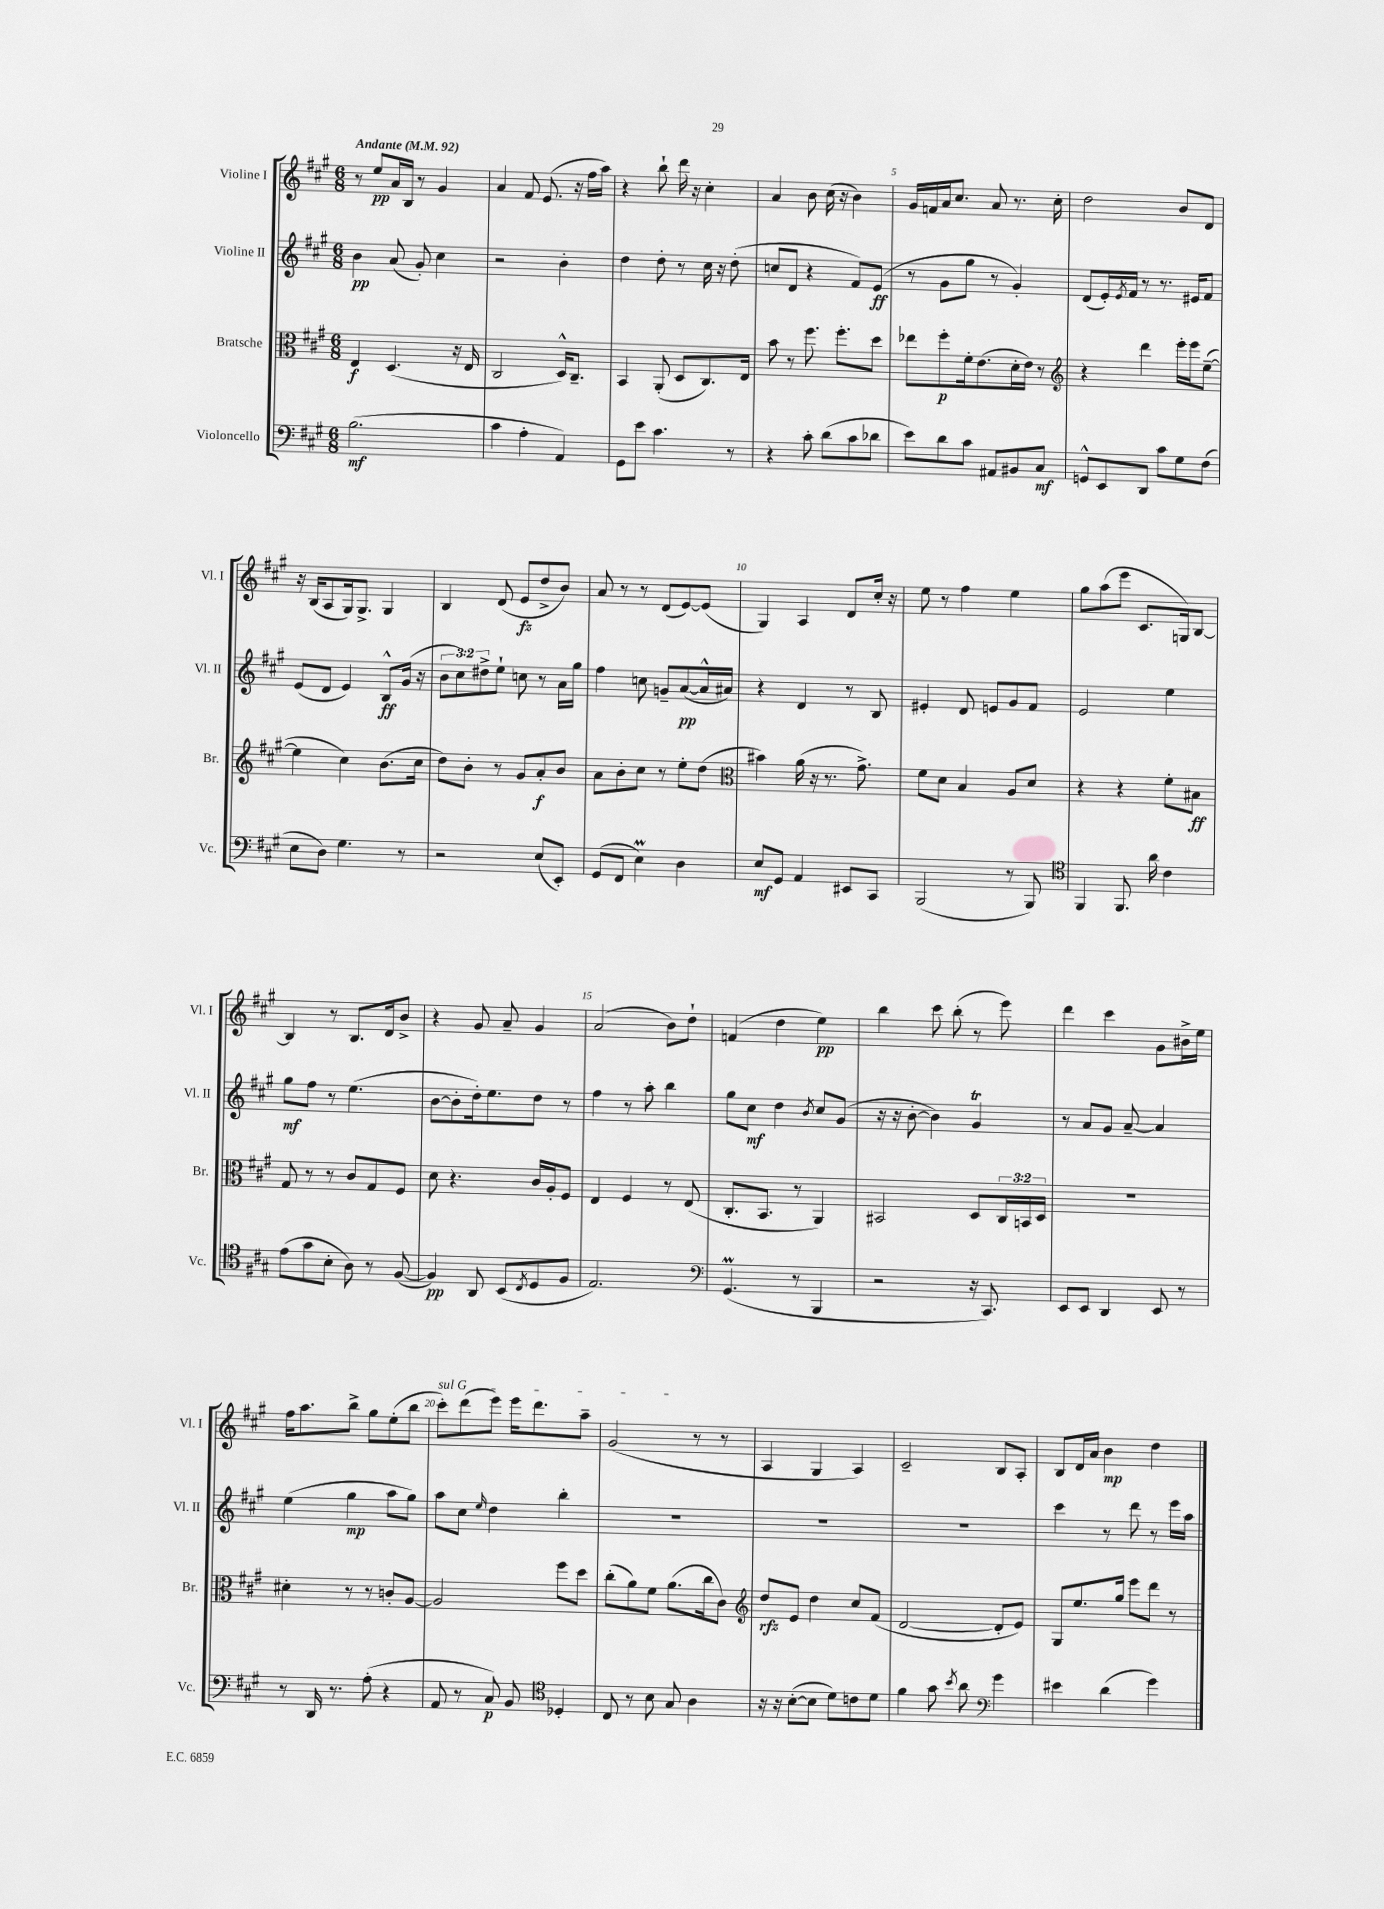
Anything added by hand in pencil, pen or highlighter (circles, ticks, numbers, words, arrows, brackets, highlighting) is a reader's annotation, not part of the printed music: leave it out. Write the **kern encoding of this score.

**kern	**dynam	**kern	**dynam	**kern	**dynam	**kern	**dynam
*part4	*part4	*part3	*part3	*part2	*part2	*part1	*part1
*staff4	*staff4	*staff3	*staff3	*staff2	*staff2	*staff1	*staff1
*I"Violoncello	*	*I"Bratsche	*	*I"Violine II	*	*I"Violine I	*
*I'Vc.	*	*I'Br.	*	*I'Vl. II	*	*I'Vl. I	*
*clefF4	*	*clefC3	*	*clefG2	*	*clefG2	*
*k[f#c#g#]	*	*k[f#c#g#]	*	*k[f#c#g#]	*	*k[f#c#g#]	*
*M6/8	*	*M6/8	*	*M6/8	*	*M6/8	*
*MM92	*	*MM92	*	*MM92	*	*MM92	*
=1	=1	=1	=1	=1	=1	=1	=1
!	!	!	!	!	!	!LO:TX:a:B:t=Andante	!
(2.B\	mf	4E/	f	4b\	pp	8r	.
.	.	.	.	.	.	8ee/L	pp
.	.	(4.D/	.	(8a/	.	16a/L	.
.	.	.	.	.	.	16B/JJ	.
.	.	.	.	8g#'/)	.	8r	.
.	.	.	.	4cc#\	.	4g#/	.
.	.	16r	.	.	.	.	.
.	.	16E/	.	.	.	.	.
=2	=2	=2	=2	=2	=2	=2	=2
4c#\	.	2C#/	.	2r	.	4a/	.
4A'\	.	.	.	.	.	8f#/	.
.	.	.	.	.	.	(8.e/	.
4AA/)	.	16D^^/KL)	.	4b'\	.	.	.
.	.	8.C#~/J	.	.	.	16r	.
.	.	.	.	.	.	16ff#\LL	.
.	.	.	.	.	.	16aa\JJ)	.
=3	=3	=3	=3	=3	=3	=3	=3
8GG#\L	.	4BB/	.	4dd\	.	4r	.
8e\J	.	.	.	.	.	.	.
4.c#\	.	(8AA'/	.	8dd'\	.	8bb`\	.
.	.	8D/L	.	8r	.	16ddd\	.
.	.	.	.	.	.	16r	.
.	.	8.C#/)	.	16cc#\	.	4cc#'\	.
.	.	.	.	16r	.	.	.
8r	.	.	.	(8dd'\	.	.	.
.	.	16E/Jk	.	.	.	.	.
=4	=4	=4	=4	=4	=4	=4	=4
4r	.	8b\	.	8ccn/L	.	4a/	.
.	.	8r	.	8d/J	.	.	.
8c#'\	.	8.ff#\	.	4r	.	8b\	.
(8d\L	.	.	.	.	.	(16cc#\	.
.	.	8.ff#'\L	.	.	.	16r	.
8c#\	.	.	.	8f#/L)	.	4b\)	.
8d-X\J	.	8dd\J	.	(8e/J	ff	.	.
=5	=5	=5	=5	=5	=5	=5	=5
8e\L)	.	8ee-X\L	.	8r	.	16g#/LL	.
.	.	.	.	.	.	16fn/	.
8d\	.	8ff#'\	p	8g#\L	.	16a/J	.
.	.	.	.	.	.	8.cc#/J	.
8c#\J	.	16f#'\k	.	8gg#\J	.	.	.
.	.	(8.e\	.	.	.	.	.
8AA#X/L	.	.	.	8r	.	8a/	.
8BB#X/	.	16d'\L	.	4g#'/)	.	8.r	.
.	.	16e\JJ)	.	.	.	.	.
8C#/J	mf	8r	.	.	.	.	.
.	.	.	.	.	.	16cc#'\	.
=6	=6	=6	=6	=6	=6	=6	=6
*	*	*clefG2	*	*	*	*	*
8GGn^^/L	.	4r	.	(8d/L	.	2dd\	.
8EE/	.	.	.	16e'/L)	.	.	.
.	.	.	.	8qe/	.	.	.
.	.	.	.	16f#/JJ	.	.	.
8DD/J	.	4ddd\	.	8r	.	.	.
8c#\L	.	.	.	8.r	.	.	.
8G#\	.	16eee'\LL	.	.	.	8b/L	.
.	.	16eee\J	.	16e#X/KL	.	.	.
(8F#\J	.	([8ee~\J	.	8f#/J	.	8d/J	.
!!LO:LB:g=z
=7	=7	=7	=7	=7	=7	=7	=7
8E\L	.	4ee\]	.	(8e/L	.	16r	.
.	.	.	.	.	.	(16B/KL	.
8D\J)	.	.	.	8d/J	.	8A/	.
4.G#\	.	4cc#\)	.	4e/)	.	16G#/k)	.
.	.	.	.	.	.	8.G#^/J	.
.	.	(8.b\L	.	8B^^/L	ff	4G#/	.
8r	.	.	.	(16g#/Jk	.	.	.
.	.	16cc#\Jk	.	16r	.	.	.
=8	=8	=8	=8	=8	=8	=8	=8
2r	.	8dd\L)	.	12b\L	.	4B/	.
.	.	.	.	12cc#\)	.	.	.
.	.	8b'\J	.	.	.	.	.
.	.	.	.	12dd#X^\	.	.	.
.	.	8r	.	8ee`\J	.	(8d/	.
.	.	8g#/L	.	8ccn\	.	8e/L	fz
(8E/L	.	8a'/	f	8r	.	8dd^/	.
8EE'/J)	.	8b/J	.	16a\LL	.	8b/J)	.
.	.	.	.	16gg#\JJ	.	.	.
=9	=9	=9	=9	=9	=9	=9	=9
(8GG#/L	.	8a\L	.	4ff#\	.	8a/	.
8FF#/J	.	8b'\	.	.	.	8r	.
4EM\)	.	8cc#\J	.	8ccn\	.	8r	.
.	.	8r	.	8gn~/L	.	(8d/L	.
4D\	.	8ee'\L	.	([8a/	pp	[8e/)	.
.	.	(8dd\J	.	16a^^/L]	.	(8e/J]	.
.	.	.	.	16a#X/JJ)	.	.	.
=10	=10	=10	=10	=10	=10	=10	=10
*	*	*clefC3	*	*	*	*	*
8E/L	mf	4b#X\)	.	4r	.	4G#/)	.
8GG#/J	.	.	.	.	.	.	.
4AA/	.	(16a\	.	4d/	.	4A/	.
.	.	16r	.	.	.	.	.
.	.	8.r	.	.	.	.	.
8EE#X/L	.	.	.	8r	.	8d/L	.
.	.	8.g#^\)	.	.	.	.	.
8CC#/J	.	.	.	8B/	.	16cc#'/Jk	.
.	.	.	.	.	.	16r	.
=11	=11	=11	=11	=11	=11	=11	=11
(2BBB/	.	8f#\L	.	4e#X'/	.	8ee\	.
.	.	8d\J	.	.	.	8r	.
.	.	4B/	.	8d/	.	4ff#\	.
.	.	.	.	8en/L	.	.	.
8r	.	8A/L	.	8g#/	.	4ee\	.
8BBB/)	.	8d/J	.	8f#/J	.	.	.
=12	=12	=12	=12	=12	=12	=12	=12
*clefC4	*	*	*	*	*	*	*
4FF#/	.	4r	.	2e/	.	8gg#\L	.
.	.	.	.	.	.	(8aa\	.
8.FF#/	.	4r	.	.	.	8eee\J	.
.	.	.	.	.	.	8.c#/L	.
16a\	.	.	.	.	.	.	.
4c#\	.	8f#'\L	.	4ee\	.	.	.
.	.	.	.	.	.	16Gn/k)	.
.	.	8B#X\J	ff	.	.	[8B/J	.
!!LO:LB:g=z
=13	=13	=13	=13	=13	=13	=13	=13
(8e\L	.	8G#/	.	8gg#\L	mf	4B/]	.
8g#\	.	8r	.	8ff#\J	.	.	.
8B'\J	.	8r	.	8r	.	8r	.
8A\)	.	8c#/L	.	(4.ee\	.	8.B/L	.
8r	.	8G#/	.	.	.	.	.
.	.	.	.	.	.	16d/k	.
([8F#/	.	8F#/J	.	.	.	8b^/J	.
=14	=14	=14	=14	=14	=14	=14	=14
4F#/])	pp	8d\	.	[8b\L	.	4r	.
.	.	4.r	.	8b'\]	.	.	.
8AA/	.	.	.	16dd'\k)	.	8g#/	.
.	.	.	.	8.ee\	.	.	.
(8BB/L	.	.	.	.	.	8a~/	.
8qC#/	.	.	.	.	.	.	.
8D/	.	16c#/LL	.	8dd\J	.	4g#/	.
.	.	16A'/J	.	.	.	.	.
8F#/J	.	8F#/J	.	8r	.	.	.
=15	=15	=15	=15	=15	=15	=15	=15
2.E/)	.	4E/	.	4ff#\	.	(2a/	.
.	.	4F#/	.	8r	.	.	.
.	.	.	.	8aa'\	.	.	.
.	.	8r	.	4bb\	.	8b\L)	.
.	.	(8E/	.	.	.	8dd`\J	.
=16	=16	=16	=16	=16	=16	=16	=16
*clefF4	*	*	*	*	*	*	*
(4.GG#m/	.	8.C#'/L	.	8gg#\L	.	(4fn/	.
.	.	.	.	8cc#\J	mf	.	.
.	.	8.BB/J	.	.	.	.	.
.	.	.	.	4dd\	.	4dd\	.
8r	.	8r	.	.	.	.	.
.	.	.	.	8qb/	.	.	.
4BBB/	.	4AA/)	.	8cc#/L	.	4ee\)	pp
.	.	.	.	(8g#/J	.	.	.
=17	=17	=17	=17	=17	=17	=17	=17
2r	.	2BB#X/	.	16r	.	4bb\	.
.	.	.	.	16r	.	.	.
.	.	.	.	[8b'\	.	.	.
.	.	.	.	4b\])	.	8ccc#\	.
.	.	.	.	.	.	(8bb'\	.
16r	.	8D/L	.	4g#t/	.	8r	.
8.CC#/)	.	.	.	.	.	.	.
.	.	24C#/L	.	.	.	8eee\)	.
.	.	24BBn/	.	.	.	.	.
.	.	24D/JJ	.	.	.	.	.
=18	=18	=18	=18	=18	=18	=18	=18
8EE/L	.	2.r	.	8r	.	4ddd\	.
8EE/J	.	.	.	8a/L	.	.	.
4DD/	.	.	.	8g#/J	.	4ccc#\	.
.	.	.	.	[8a~/	.	.	.
8EE/	.	.	.	4a/]	.	8g#\L	.
8r	.	.	.	.	.	16b#X^\L	.
.	.	.	.	.	.	16ee\JJ	.
!!LO:LB:g=z
=19	=19	=19	=19	=19	=19	=19	=19
8r	.	4d#X'\	.	(4ee\	.	16ff#\KL	.
.	.	.	.	.	.	8.aa\	.
16DD/	.	.	.	.	.	.	.
8.r	.	.	.	.	.	.	.
.	.	8r	.	4gg#\	mp	8bb^\J	.
(8A'\	.	8r	.	.	.	8gg#\L	.
4r	.	8cn'/L	.	8aa\L	.	(8ee'\	.
.	.	[8A/J	.	8gg#\J)	.	8bb\J	.
=20	=20	=20	=20	=20	=20	=20	=20
!	!	!	!	!	!	!LO:TX:a:i:t=sul G	!
8AA/	.	2A/]	.	8aa\L	.	8ccc#'\L)	.
8r	.	.	.	8cc#\J	.	(8ddd\	.
.	.	.	.	16qqee/	.	.	.
8C#/)	p	.	.	4dd\	.	8eee\J)	.
8BB/	.	.	.	.	.	16eee\KL	.
.	.	.	.	.	.	8.ddd\	.
*clefC4	*	*	*	*	*	*	*
4D-X'/	.	8ff#\L	.	4bb'\	.	.	.
.	.	8dd\J	.	.	.	8aa~\J	.
=21	=21	=21	=21	=21	=21	=21	=21
8C#/	.	(8cc#'\L	.	2.r	.	(2g#/	.
8r	.	8a\)	.	.	.	.	.
8B\	.	8f#\J	.	.	.	.	.
8G#/	.	(8.a\L	.	.	.	.	.
4A\	.	.	.	.	.	8r	.
.	.	16cc#\k	.	.	.	.	.
.	.	8c#\J)	.	.	.	8r	.
=22	=22	=22	=22	=22	=22	=22	=22
*	*	*clefG2	*	*	*	*	*
16r	.	8dd/L	rfz	2.r	.	4A/	.
16r	.	.	.	.	.	.	.
([8B'\L	.	8e/J	.	.	.	.	.
8B\J]	.	4dd\	.	.	.	4G#/	.
8d\L)	.	.	.	.	.	.	.
8cn\	.	8cc#/L	.	.	.	4A/)	.
8d\J	.	(8f#/J	.	.	.	.	.
=23	=23	=23	=23	=23	=23	=23	=23
4f#\	.	[2d/	.	2.r	.	2c#~/	.
8g#\	.	.	.	.	.	.	.
8qb/	.	.	.	.	.	.	.
8a\	.	.	.	.	.	.	.
*clefF4	*	*	*	*	*	*	*
4g#\	.	8d'/L]	.	.	.	8B/L	.
.	.	8e/J)	.	.	.	8A'/J	.
=24	=24	=24	=24	=24	=24	=24	=24
4e#X\	.	8G#/L	.	4ccc#\	.	8B/L	.
.	.	8.ee/	.	.	.	16d/L	.
.	.	.	.	.	.	16a/JJ	.
(4d\	.	.	.	8r	.	4b\	mp
.	.	16gg#/Jk	.	.	.	.	.
.	.	8eee\L	.	8ddd\	.	.	.
4g#\)	.	8ddd\J	.	8r	.	4dd\	.
.	.	8r	.	16eee\LL	.	.	.
.	.	.	.	16aa\JJ	.	.	.
==	==	==	==	==	==	==	==
*-	*-	*-	*-	*-	*-	*-	*-
